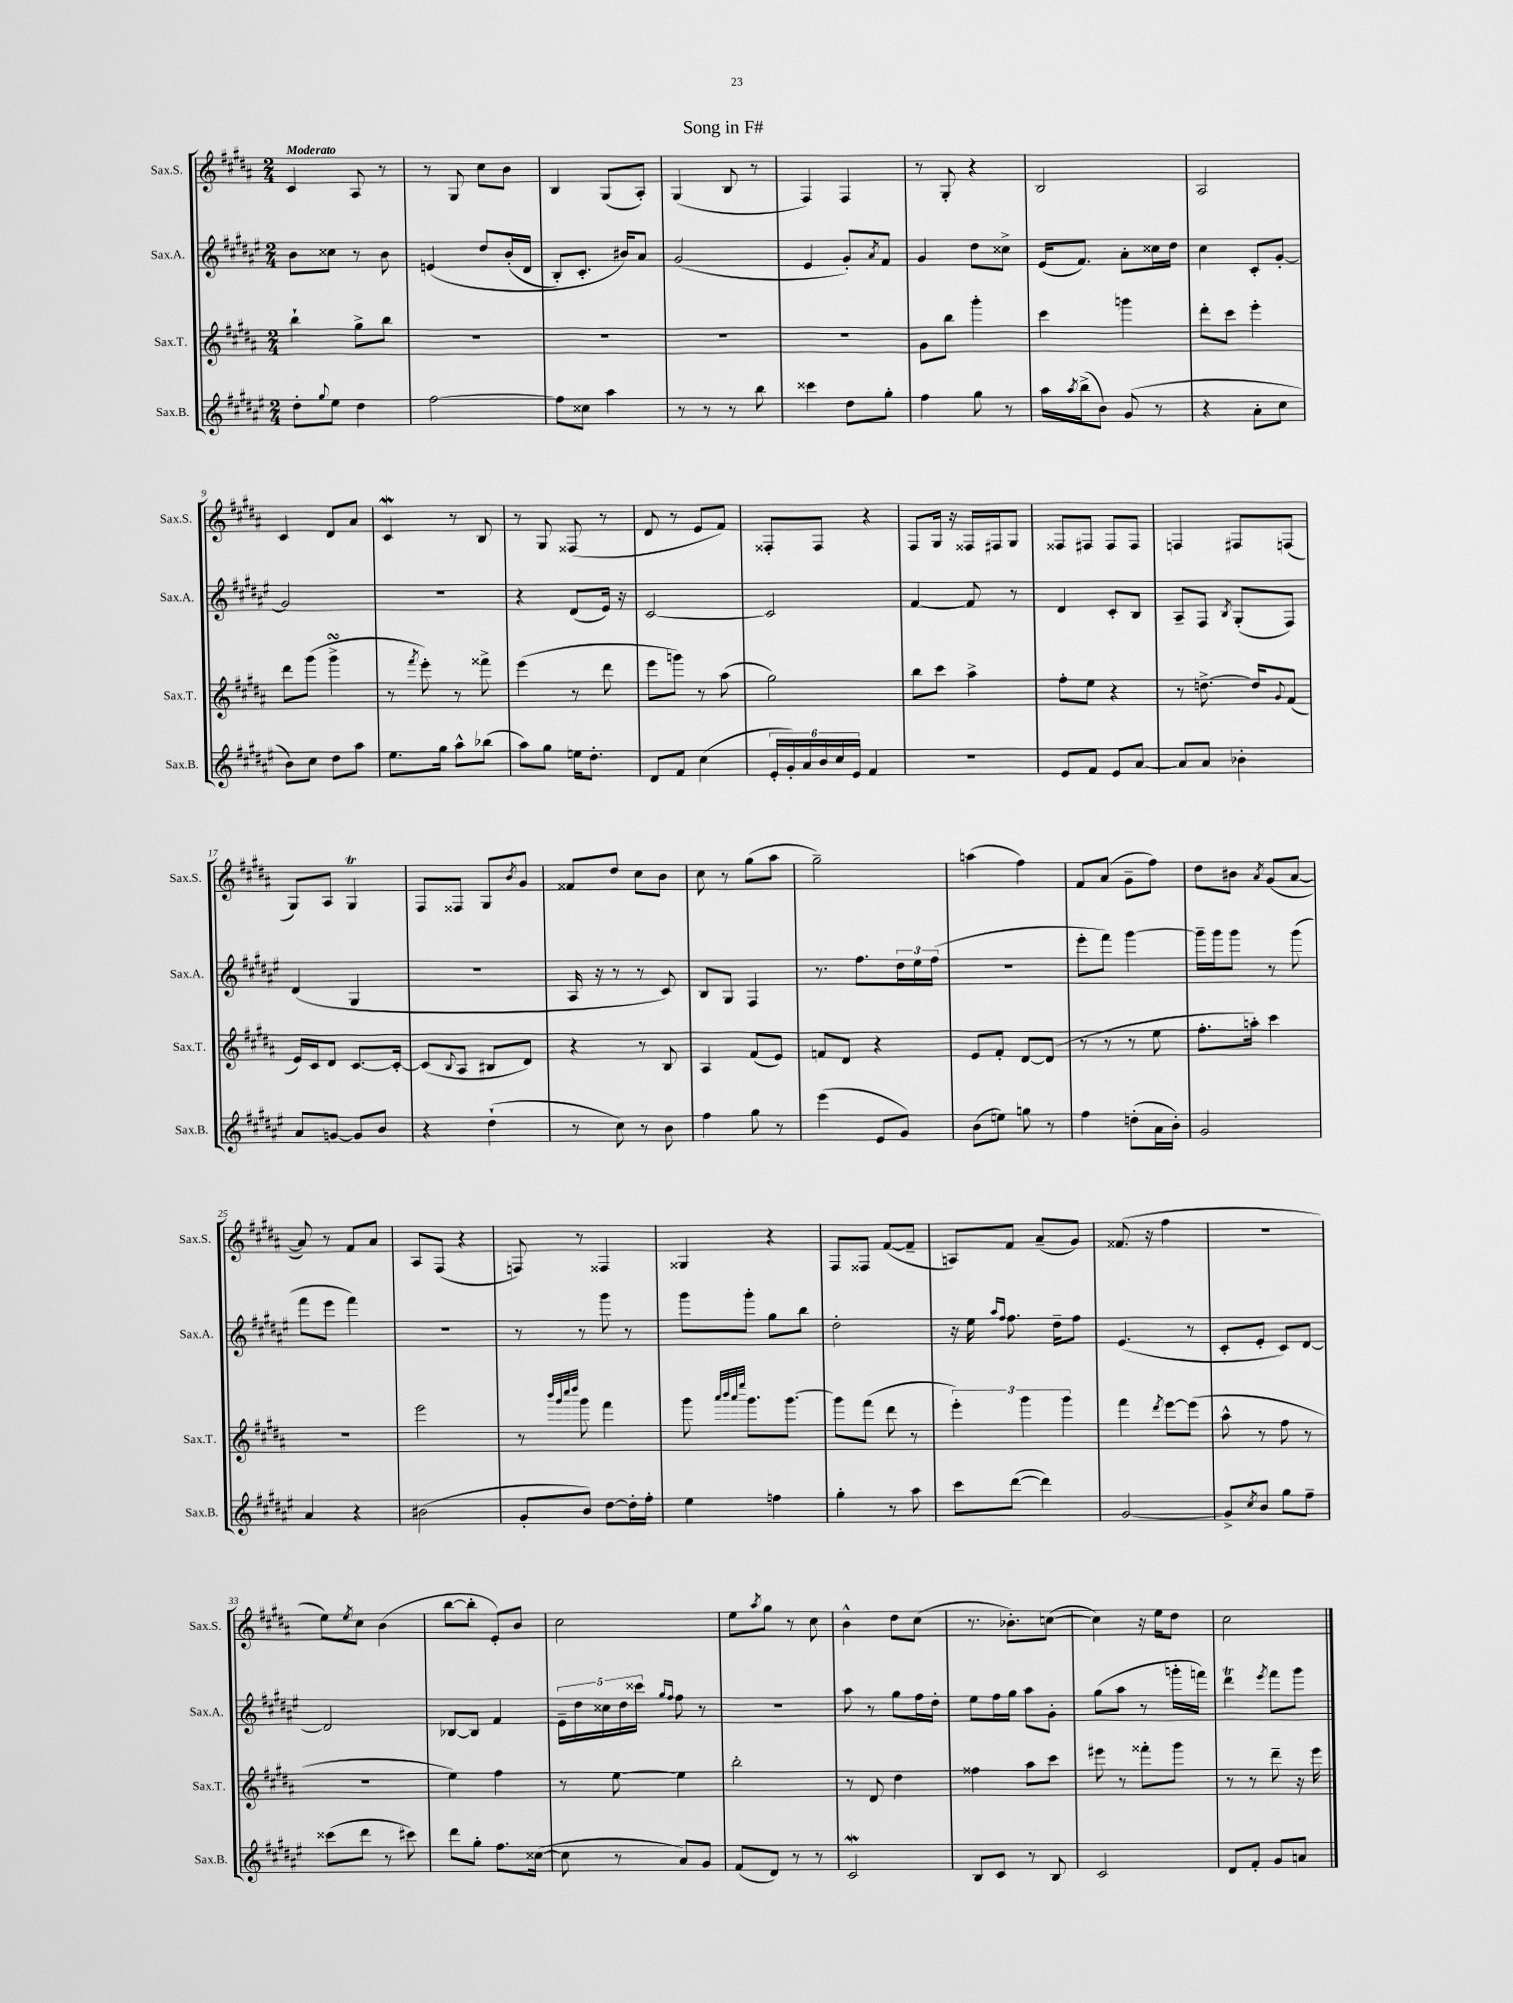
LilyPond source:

\header { title = "Song in F#" }
<<
\new StaffGroup <<
\new Staff = "s0" \with { instrumentName = "Sax.S." shortInstrumentName = "Sax.S." } {
    \clef treble \key b \major \numericTimeSignature \time 2/4 \tempo "Moderato"
    cis'4 ais8 r8 |
    r8 gis8 cis''8 b'8 |
    b4 gis8( ais8-.) |
    gis4( b8 r8 |
    fis4) fis4 |
    r8 gis8-. r4 |
    b2 |
    ais2 |
    cis'4 dis'8 ais'8 |
    cis'4\mordent r8 b8 |
    r8 gis8 fisis8( r8 |
    dis'8 r8 e'8 fis'8) |
    fisis8-. fisis8 r4 |
    fis8 gis16 r16 fisis16 fis16 gis8 |
    fisis8 fis8 fis8 fis8 |
    f4 fis8 f8( |
    gis8) ais8 gis4\trill |
    fis8 fisis8 gis8 \acciaccatura { b'8 } gis'8 |
    fisis'8 dis''8 cis''8 b'8 |
    cis''8 r8 gis''8( ais''8 |
    gis''2--) |
    a''4( fis''4) |
    fis'8 ais'8( gis'8-- fis''8) |
    dis''8 bis'8 \acciaccatura { ais'8 } gis'8( ais'8~ |
    ais'8) r8 fis'8 ais'8 |
    ais8 fis8( r4 |
    f8) r8 fisis4 |
    gisis4 r4 |
    fis8 fisis8 fis'8~( fis'8-- |
    a8) fis'8 ais'8--( gis'8) |
    fisis'8.( r16 fis''4 |
    r2 |
    e''8) \acciaccatura { e''8 } cis''8 b'4( |
    b''8~ b''8-. e'8-.) b'8 |
    cis''2 |
    e''8 \acciaccatura { ais''8 } gis''8 r8 cis''8 |
    b'4-^ dis''8 cis''8( |
    r8. bes'8.-.) c''8~( |
    c''4) r16 e''16 dis''8 |
    cis''2 \bar "|." |
}
\new Staff = "s1" \with { instrumentName = "Sax.A." shortInstrumentName = "Sax.A." } {
    \clef treble \key fis \major \numericTimeSignature \time 2/4
    b'8 cisis''8 r8 b'8 |
    e'4\( dis''8 b'16-.( dis'16 |
    b8-.) cis'8.-. bis'16\) ais'8 |
    gis'2( |
    eis'4 gis'8-.) \acciaccatura { ais'8 } fis'8 |
    gis'4 dis''8 cisis''8-> |
    eis'16( fis'8.) ais'8-. cisis''16 dis''16 |
    cis''4 cis'8-. gis'8~-. |
    gis'2 |
    r2 |
    r4 dis'8( eis'16) r16 |
    cis'2~ |
    cis'2 |
    fis'4~ fis'8 r8 |
    dis'4 cis'8-. b8 |
    ais8-- fis8 \acciaccatura { b8 } gis8-.( fis8) |
    dis'4( gis4 |
    r2 |
    ais16 r16 r8 r8 cis'8) |
    b8 gis8 fis4 |
    r8. fis''8. \tuplet 3/2 { dis''16 eis''16 fis''16( } |
    r2 |
    eis'''8-. fis'''8) gis'''4~ |
    gis'''16-- gis'''16 gis'''8 r8 gis'''8( |
    fis'''8 eis'''8 fis'''4) |
    R2 |
    r8 r8 gis'''8 r8 |
    gis'''8 gis'''8-. gis''8 b''8 |
    dis''2-. |
    r16 eis''16 \grace { ais''16 fis''16 } fis''8. dis''16-- fis''8 |
    eis'4.( r8 |
    cis'8-. eis'8-. cis'8) dis'8~ |
    dis'2 |
    bes8~ bes8 fis'4 |
    \tuplet 5/4 { eis'16-- dis''16 cisis''16 dis''16 cisis'''16 } \grace { gis''16 fis''16 } fis''8 r8 |
    R2 |
    ais''8 r8 gis''8 fis''16 dis''16-. |
    eis''8 fis''16 gis''16 ais''8 gis'8-. |
    gis''8( ais''8 r8 g'''16-. f'''16) |
    dis'''4\trill \acciaccatura { eis'''8 } fis'''8 gis'''8 \bar "|." |
}
\new Staff = "s2" \with { instrumentName = "Sax.T." shortInstrumentName = "Sax.T." } {
    \clef treble \key b \major \numericTimeSignature \time 2/4
    b''4-! gis''8-> b''8 |
    R2 |
    R2 |
    R2 |
    R2 |
    gis'8 b''8 gis'''4-. |
    cis'''4 g'''4 |
    dis'''8-. cis'''8 e'''4-. |
    dis'''8 gis'''8( gis'''4->\turn |
    r8 \acciaccatura { fis'''8 } e'''8-.) r8 fisis'''8-> |
    e'''4( r8 dis'''8 |
    e'''8 g'''8) r8 ais''8( |
    gis''2) |
    b''8 cis'''8 ais''4-> |
    fis''8-. e''8 r4 |
    r8 d''8.~-> d''16 \appoggiatura { gis'8 } fis'8( |
    e'16) cis'16 dis'8 cis'8.~ cis'16~-. |
    cis'8( \appoggiatura { b8 } ais8 bis8 dis'8) |
    r4 r8 b8 |
    ais4 fis'8( e'8) |
    f'8 dis'8 r4 |
    e'8 fis'8-. dis'8~ dis'8( |
    r8 r8 r8 e''8 |
    fis''8.-. a''16-.) cis'''4 |
    R2 |
    e'''2 |
    r8 \grace { b'''32 gis'''32 cis''''32 dis''''32 } gis'''8 fis'''4 |
    gis'''8 \grace { ais'''32 b'''32 ais'''32 e''''32 } gis'''8. gis'''8.~ |
    gis'''8 fis'''8( dis'''8 r8 |
    \tuplet 3/2 { e'''4-.) gis'''4 gis'''4 } |
    fis'''4 \acciaccatura { dis'''8 } e'''8~ e'''8( |
    ais''8-^ r8 fis''8 r8 |
    R2 |
    e''4) fis''4 |
    r8 e''8~ e''4 |
    b''2-. |
    r8 dis'8 dis''4 |
    fisis''4 ais''8 cis'''8 |
    eis'''8 r8 fisis'''8-. gis'''8 |
    r8 r8 dis'''8-- r16 e'''16 \bar "|." |
}
\new Staff = "s3" \with { instrumentName = "Sax.B." shortInstrumentName = "Sax.B." } {
    \clef treble \key fis \major \numericTimeSignature \time 2/4
    dis''8-. \appoggiatura { gis''8 } eis''8 dis''4 |
    fis''2~ |
    fis''8 cisis''8 ais''4 |
    r8 r8 r8 b''8 |
    cisis'''4 dis''8 gis''8-. |
    fis''4 gis''8 r8 |
    ais''16 \acciaccatura { ais''8 } b''16->( b'8) gis'8( r8 |
    r4 ais'8-. cis''8 |
    b'8) cis''8 dis''8 ais''8 |
    eis''8. gis''16 ais''8-^ bes''8( |
    ais''8) gis''8 e''16 dis''8.-. |
    dis'8 fis'8 cis''4( |
    \tuplet 6/4 { eis'16-. gis'16-.) ais'16 b'16 cis''16 eis'16 } fis'4 |
    R2 |
    eis'8 fis'8 eis'8 ais'8~ |
    ais'8 ais'8 bes'4-. |
    ais'8 g'8~ g'8 b'8 |
    r4 dis''4-!( |
    r8 cis''8) r8 b'8 |
    fis''4 gis''8 r8 |
    eis'''4( eis'8 gis'8) |
    b'8( e''8) g''8 r8 |
    fis''4 d''8-.( ais'16 b'16-.) |
    gis'2 |
    ais'4 r4 |
    bis'2( |
    gis'8-. b'8) dis''8~ dis''16-. fis''16-. |
    eis''4 f''4 |
    gis''4-. r8 ais''8 |
    cis'''8 dis'''8~( dis'''4) |
    gis'2~ |
    gis'8-> \acciaccatura { cis''8 } b'8 gis''8 fis''8-- |
    cisis'''8( dis'''8 r8 cis'''8) |
    dis'''8 gis''8-. fis''8. cisis''16~( |
    cisis''8 r8 ais'8) gis'8 |
    fis'8( dis'8) r8 r8 |
    cis'2\mordent |
    b8 cis'8 r8 b8 |
    cis'2 |
    dis'8 fis'8-. gis'8 a'8 \bar "|." |
}
>>
>>
